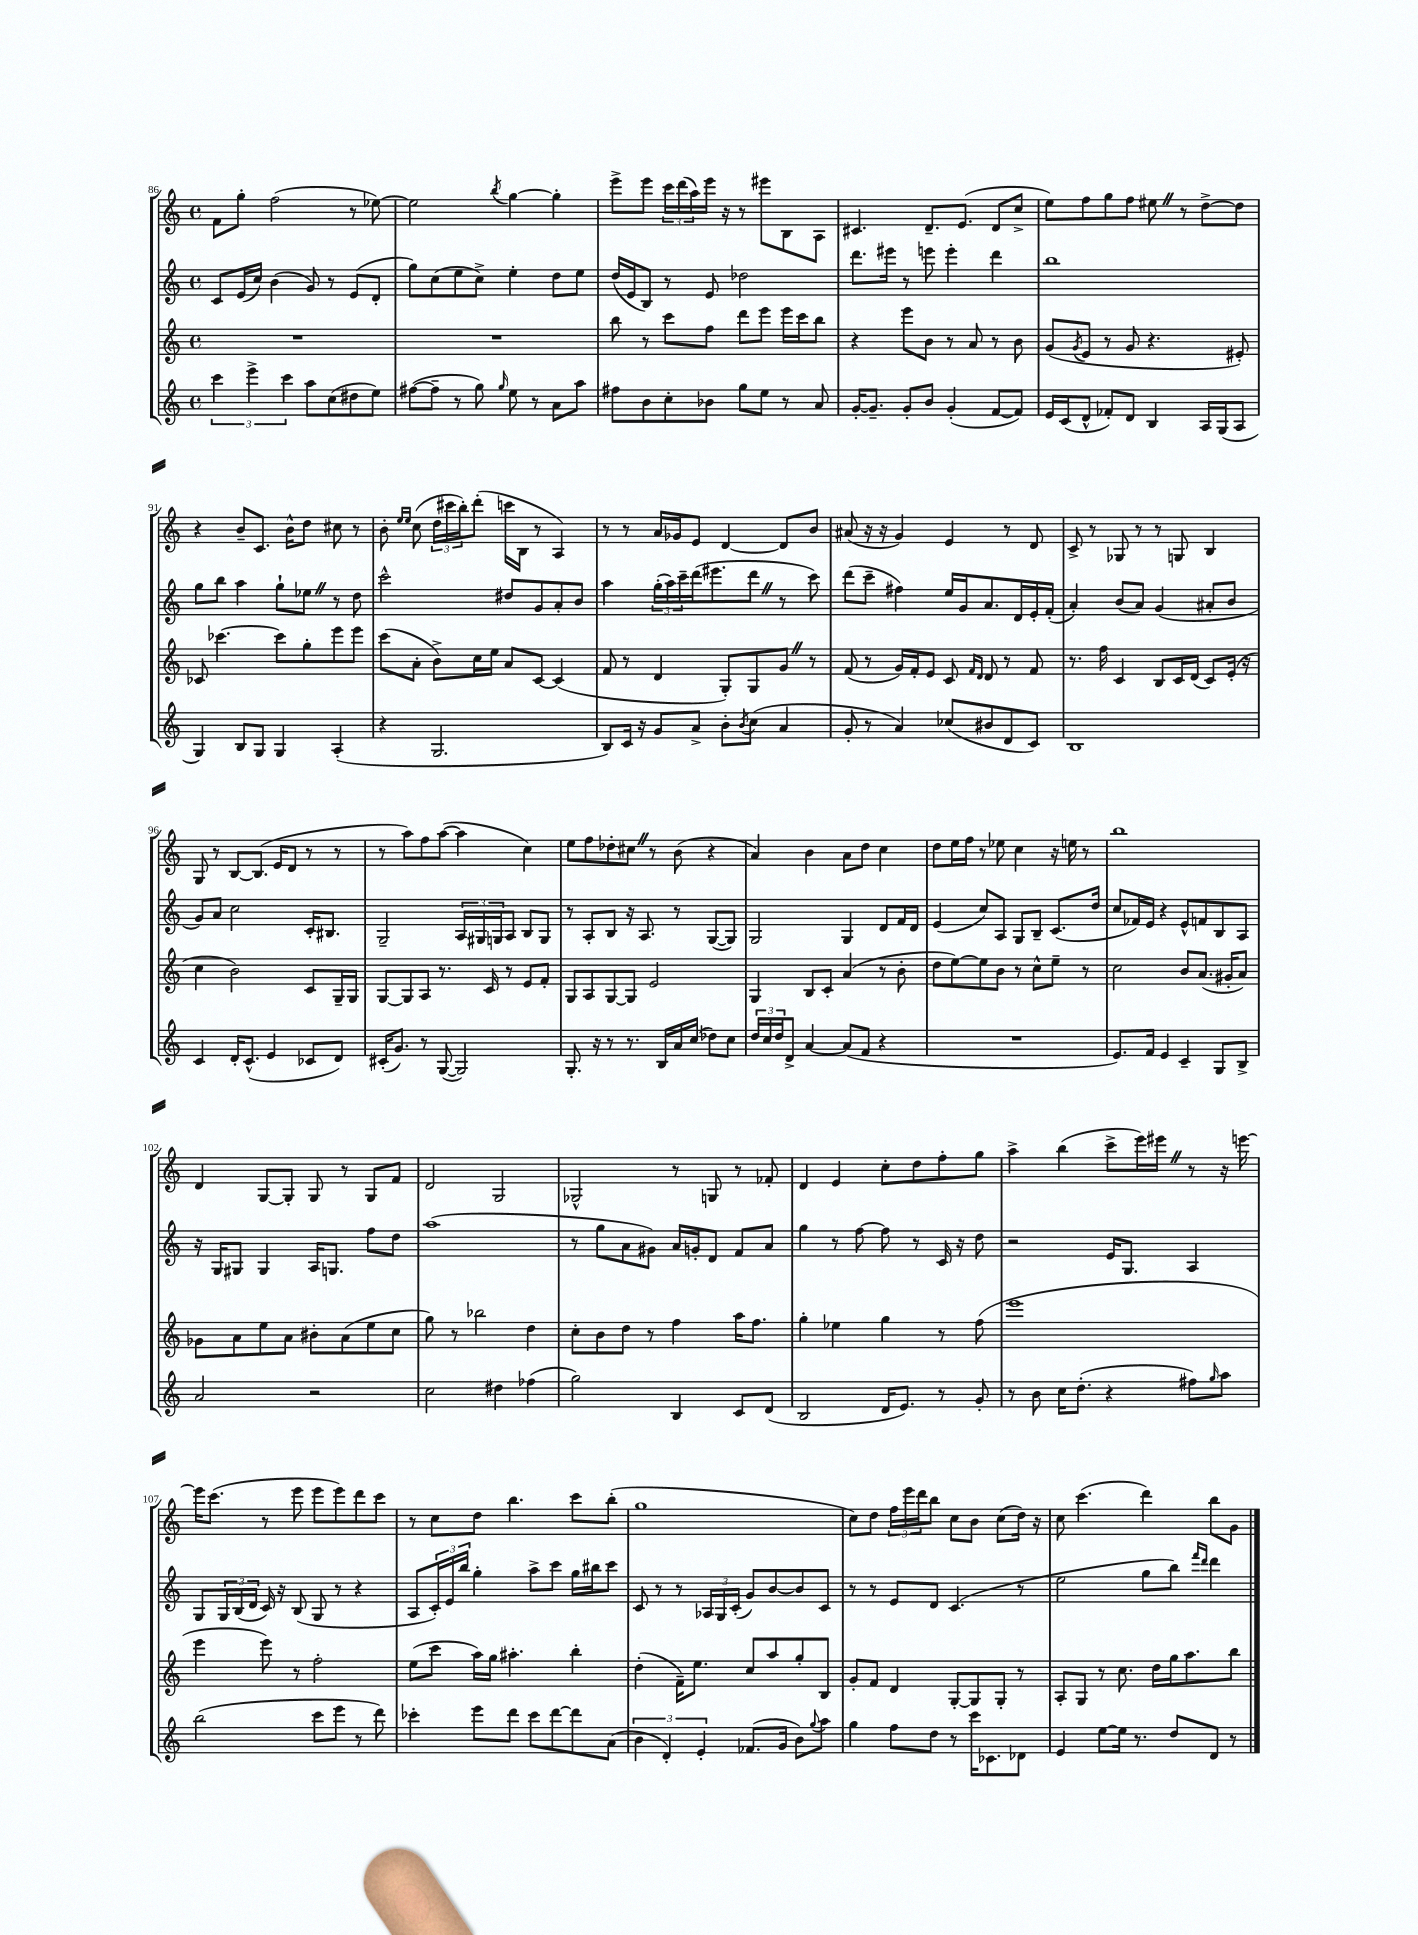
<<
\new StaffGroup <<
\new Staff = "s0" {
    \clef treble \key c \major \defaultTimeSignature \time 4/4
    f'8 g''8-. f''2( r8 ees''8~) |
    ees''2 \acciaccatura { b''8 } g''4~ g''4-. |
    e'''8-> e'''8 \tuplet 3/2 { c'''16 d'''16( a''16) } e'''16 r16 r8 eis'''8 b8 a8 |
    cis'4. d'8.-- e'8.( d'8 c''8-> |
    e''8) f''8 g''8 f''8 eis''8 \once \override BreathingSign.text = \markup { \musicglyph "scripts.caesura.straight" } \breathe r8 d''8~-> d''8 |
    r4 b'8-- c'8. b'16-^ d''8 cis''8 r8 |
    b'8-. \grace { e''16 e''16 } c''8( \tuplet 3/2 { d''16 cis'''16 b''16-.) } d'''8-.( c'''16 b16 r8 a4) |
    r8 r8 a'16 ges'16 e'8 d'4~ d'8 b'8 |
    ais'8( r16 r16 g'4) e'4 r8 d'8 |
    c'8-> r8 ges8 r8 r8 g8 b4 |
    g8 r8 b8~ b8.( e'16 d'8 r8 r8 |
    r8 a''8) f''8 a''8~( a''4 c''4) |
    e''8 f''8 des''8-. cis''8 \once \override BreathingSign.text = \markup { \musicglyph "scripts.caesura.straight" } \breathe r8 b'8( r4 |
    a'4) b'4 a'8 d''8 c''4 |
    d''8 e''16 f''16 r8 ees''8 c''4 r16 e''16 r8 |
    b''1 |
    d'4 g8~ g8-. g8 r8 g8 f'8 |
    d'2 g2 |
    ges2-^ r8 g8 r8 fes'8-. |
    d'4 e'4 c''8-. d''8 f''8-. g''8 |
    a''4-> b''4( c'''8-> e'''16) eis'''16 \once \override BreathingSign.text = \markup { \musicglyph "scripts.caesura.straight" } \breathe r8 r16 e'''16~ |
    e'''16 c'''8.( r8 e'''8 e'''8 e'''8) d'''8 c'''8 |
    r8 c''8 d''8 b''4. c'''8 b''8-.( |
    g''1 |
    c''8) d''8 \tuplet 3/2 { f''16 e'''16 d'''16 } b''8 c''8 b'8 c''8( d''16) r16 |
    c''8 c'''4.( d'''4) b''8 g'8 \bar "|." |
}
\new Staff = "s1" {
    \clef treble \key c \major \defaultTimeSignature \time 4/4
    c'8 e'16( c''16) b'4( g'8) r8 e'8( d'8-. |
    g''8) c''8( e''8 c''8->) e''4-. d''8 e''8 |
    d''16( e'16 b8) r8 e'8 des''2 |
    d'''8. eis'''16 r8 e'''8 e'''4-. d'''4 |
    b''1 |
    g''8 b''8 a''4 g''8-! ees''8 \once \override BreathingSign.text = \markup { \musicglyph "scripts.caesura.straight" } \breathe r8 d''8 |
    c'''2-^ dis''8 g'8 a'8-. b'8 |
    a''4 \tuplet 3/2 { g''16-.( a''16) c'''16-- } d'''16( eis'''8. d'''8 \once \override BreathingSign.text = \markup { \musicglyph "scripts.caesura.straight" } \breathe r8 c'''8) |
    d'''8( c'''8-- fis''4) e''16 g'16 a'8. d'16 e'16-. f'16-.( |
    a'4-.) b'8( a'8) g'4( ais'8-. b'8 |
    g'8) a'8 c''2 c'16-. bis8. |
    g2-- \tuplet 3/2 { a16 gis16 g16 } a8 b8 g8 |
    r8 a8-. b8 r16 a8. r8 g8~( g8) |
    g2 g4 d'8 f'16 d'16 |
    e'4( c''8) a8 g8 b8-- c'8.( d''16 |
    c''8 fes'16) e'16 r4 e'8-^ f'8 b8 a8 |
    r16 g16 gis8 gis4 a16 g8. f''8 d''8 |
    a''1( |
    r8 g''8 a'8 gis'8) a'16 g'16-. d'8 f'8 a'8 |
    g''4 r8 f''8~ f''8 r8 c'16 r16 d''8 |
    r2 e'16 g8. a4 |
    g8 \tuplet 3/2 { g16 b16( d'16 } c'16) r16 b8( g8 r8 r4 |
    a8 \tuplet 3/2 { c'16-.) e'16 b''16 } g''4-. a''8-> c'''8 g''16 bis''16 c'''8 |
    c'8 r8 r8 \tuplet 3/2 { aes16 g16 c'16-.( } g'8) b'8~ b'8 c'8 |
    r8 r8 e'8 d'8 c'4.( r8 |
    e''2 g''8 b''8) \grace { f'''16 d'''16 } d'''4 \bar "|." |
}
\new Staff = "s2" {
    \clef treble \key c \major \defaultTimeSignature \time 4/4
    R1 |
    R1 |
    b''8 r8 c'''8 f''8 d'''8 e'''8 e'''16 c'''16 b''8 |
    r4 e'''8 b'8 r8 a'8 r8 b'8 |
    g'8( \acciaccatura { g'8 } e'8 r8 g'8 r4. eis'8-.) |
    ces'8 ces'''4.~ ces'''8 g''8-. e'''8 e'''8 |
    c'''8( a'8-. b'8->) c''16 e''16 a'8 c'8~ c'4( |
    f'8 r8 d'4 g8-.) g8 g'8 \once \override BreathingSign.text = \markup { \musicglyph "scripts.caesura.straight" } \breathe r8 |
    f'8( r8 g'16) f'16-. e'8 c'8 \grace { f'16 d'16 } d'8 r8 f'8 |
    r8. f''16 c'4 b8 c'16 d'16( c'8) e'16-.( r16 |
    c''4 b'2) c'8 g16-- g16 |
    g8~ g8 a8 r8. c'16 r8 e'8 f'8-. |
    g8 a8 g8~ g8 e'2 |
    g4 b8 c'8-. a'4( r8 b'8-. |
    d''8 e''8~) e''8 b'8 r8 c''8-^ e''8-- r8 |
    c''2 b'8 a'8.( gis'16-. a'8) |
    ges'8 a'8 e''8 a'8 bis'8-. a'8( e''8 c''8 |
    g''8) r8 bes''2 d''4 |
    c''8-. b'8 d''8 r8 f''4 a''16 f''8. |
    g''4-. ees''4 g''4 r8 f''8( |
    e'''1 |
    e'''4 e'''8) r8 f''2-. |
    e''8( c'''8 a''16) g''16 ais''4.-. b''4-. |
    d''4-.( f'16--) e''8. c''8 a''8 g''8-. b8 |
    g'8-. f'8 d'4 g8~-. g8 g8-. r8 |
    a8-. g8 r8 c''8. d''16 g''16 a''8. b''8 \bar "|." |
}
\new Staff = "s3" {
    \clef treble \key c \major \defaultTimeSignature \time 4/4
    \tuplet 3/2 { c'''4 e'''4-> c'''4 } a''8 c''8( dis''8 e''8) |
    fis''8~( fis''8-- r8 g''8) \grace { g''16 } e''8 r8 a'8 a''8 |
    fis''8 b'8 c''8-. bes'8 g''8 e''8 r8 a'8 |
    g'16~-. g'8.-- g'8-. b'8 g'4-.( f'8~ f'8) |
    e'16 c'16( d'8-^ fes'8-.) d'8 b4 a16 g16( a8 |
    g4) b8 g8 g4 a4-.( |
    r4 g2. |
    b8) c'16 r16 g'8 a'8-> b'8-. \acciaccatura { b'8 } c''8( a'4 |
    g'8-. r8 a'4) ces''8( bis'8 d'8 c'8) |
    b1 |
    c'4 d'16-. c'8.-^( e'4 ces'8 d'8) |
    cis'16-.( g'8.) r8 g8~( g2) |
    g8.-. r16 r8 r8. b16 a'16 c''16( des''8) c''8 |
    \tuplet 3/2 { d''16 c''16 d''16 } d'8-> a'4~ a'8( f'8 r4 |
    R1 |
    e'8.) f'16 e'4 c'4-- g8 b8-> |
    a'2 r2 |
    c''2 dis''4 fes''4( |
    g''2) b4 c'8 d'8( |
    b2 d'16 e'8.) r8 g'8-. |
    r8 b'8 c''16 d''8.-.( r4 fis''8) \grace { g''16 } a''8 |
    b''2( c'''8 e'''8 r8 d'''8) |
    ces'''4-. e'''8 d'''8 ces'''8 d'''8~ d'''8 a'8( |
    \tuplet 3/2 { b'4 d'4-.) e'4-. } fes'8.( g'16 b'8) \appoggiatura { g''8 } a''8 |
    g''4 f''8 d''8 r8 c'''16 ces'8. des'8 |
    e'4 e''8~ e''16 r8. d''8 d'8 r8 \bar "|." |
}
>>
>>
\layout { \context { \Score currentBarNumber = #86 } }
